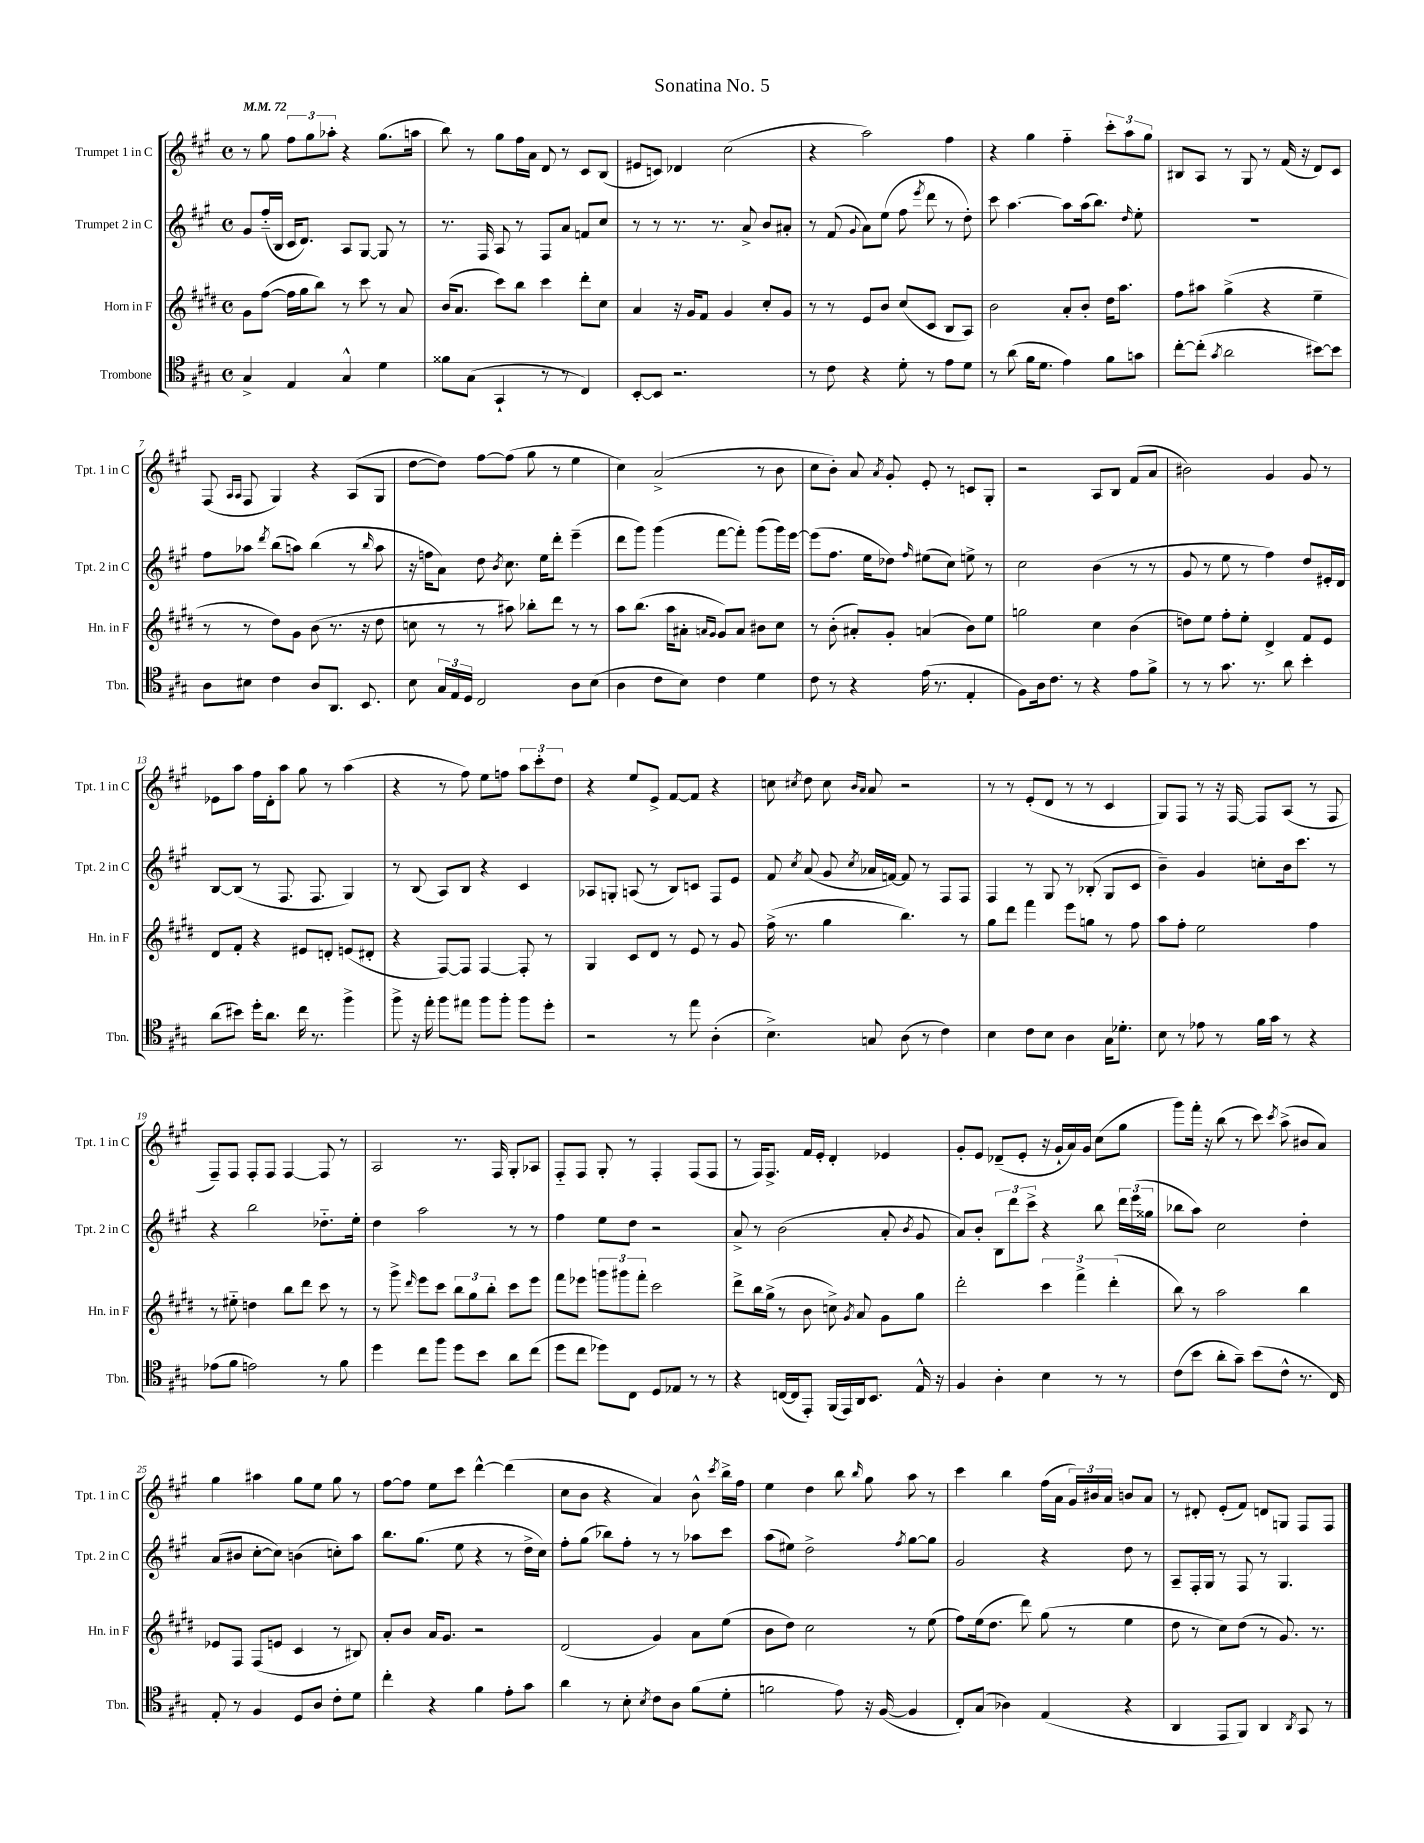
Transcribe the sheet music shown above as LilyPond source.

\header { title = "Sonatina No. 5" }
<<
\new StaffGroup <<
\new Staff = "s0" \with { instrumentName = "Trumpet 1 in C" shortInstrumentName = "Tpt. 1 in C" } {
    \clef treble \key a \major \defaultTimeSignature \time 4/4 \tempo 4 = 72
    \autoBeamOff r8 gis''8 \tuplet 3/2 { fis''8[ gis''8 aes''8]-. } r4 gis''8.[( a''16] |
    b''8) r8 gis''8[ fis''16 a'16] d'8 r8 cis'8[ b8]( |
    eis'8[ c'8]) des'4 cis''2( |
    r4 a''2) fis''4 |
    r4 gis''4 fis''4-_ \tuplet 3/2 { cis'''8[-. a''8 gis''8] } |
    bis8[ a8] r8 gis8 r8 fis'16( r16 d'8[) cis'8] |
    fis8( \grace { a16[ a16] } fis8 gis4) r4 a8[( gis8] |
    d''8[~ d''8]) fis''8[~ fis''8]( gis''8 r8 e''4 |
    cis''4) a'2->( r8 b'8 |
    cis''8[ b'8]-.) a'8 \acciaccatura { a'8 } gis'8-. e'8-. r8 c'8[ gis8]-. |
    r2 a8[ b8] fis'8[( a'8] |
    bis'2) gis'4 gis'8 r8 |
    ees'8[ a''8] fis''16[ d'16-. a''8] gis''8 r8 a''4( |
    r4 r8 fis''8) e''8[ f''8] \tuplet 3/2 { a''8[ cis'''8-. d''8] } |
    r4 e''8[ e'8]-> fis'8[~ fis'8] r4 |
    c''8 \acciaccatura { cis''8 } d''8 cis''8 \grace { b'16[ a'16] } a'8 r2 |
    r8 r8 e'8[-.( d'8] r8 r8 cis'4 |
    gis8[) fis8] r8 r16 fis16~ fis8[ a8]( r8 fis8 |
    fis8[--) fis8] fis8[-. fis8] fis4~ fis8 r8 |
    a2 r8. fis16 gis8[-. aes8] |
    fis8[-_ fis8] gis8-. r8 fis4-. fis8[( fis8] |
    r8 fis16[) fis8.]-> fis'16[ e'16]-. d'4-. ees'4 |
    gis'8[-. e'8] des'8[--( e'8]-. r16 gis'16[-! a'16) gis'16] cis''8[( gis''8] |
    gis'''8[) fis'''16]-. r16 b''8( r8 cis'''8) \acciaccatura { cis'''8 } a''8->( bis'8[ a'8]) |
    gis''4 ais''4 gis''8[ e''8] gis''8 r8 |
    fis''8[~ fis''8] e''8[ cis'''8] d'''4~-^ d'''4( |
    cis''8[ b'8] r4 a'4) b'8-^ \acciaccatura { cis'''8 } b''16[-> fis''16] |
    e''4 d''4 b''8 \grace { b''16 } gis''8 a''8 r8 |
    cis'''4 b''4 fis''16[( a'16] \tuplet 3/2 { gis'16[) bis'16 a'16] } b'8[ a'8] |
    r8 dis'8-. e'8[-.( fis'8]) d'8[ g8] fis8[ fis8] \bar "|." |
}
\new Staff = "s1" \with { instrumentName = "Trumpet 2 in C" shortInstrumentName = "Tpt. 2 in C" } {
    \clef treble \key a \major \defaultTimeSignature \time 4/4
    \autoBeamOff gis'8[ fis''16-_( b16] cis'16[ d'8.]) a8[ gis8]~ gis8 r8 |
    r8. fis16 a8 r8 fis8[ a'8] f'8[ cis''8] |
    r8 r8 r8. r8. a'8-> b'8[ ais'8]-. |
    r8 fis'8( \appoggiatura { gis'8 } a'8[) e''8]( fis''8 \acciaccatura { e'''8 } d'''8 r8 d''8-.) |
    cis'''8 a''4.~ a''8[ a''16( b''8.]) \grace { d''16 } e''8-. |
    R1 |
    fis''8[ aes''8] \acciaccatura { d'''8 } b''8[( a''8]) b''4( r8 \grace { b''16 } a''8 |
    r16 f''16[ a'8]) d''8 \acciaccatura { b'8 } cis''8. e''16[ d'''8]-. e'''4--( |
    d'''8[ gis'''8]) gis'''4( fis'''8[~ fis'''8]-.) gis'''8[( gis'''16) e'''16]~ |
    e'''8[( fis''8.] e''16[ des''8]) \grace { fis''16 } eis''8[( cis''8]) e''8-> r8 |
    cis''2 b'4( r8 r8 |
    gis'8 r8 e''8 r8 fis''4) d''8[ eis'16-. d'16] |
    b8[~ b8]( r8 fis8. fis8. gis4) |
    r8 b8( a8[) b8] r4 cis'4 |
    aes8[ g8]-. a8( r8 b8[) c'8] fis8[ e'8] |
    fis'8 \acciaccatura { cis''8 } a'8( gis'8 \acciaccatura { cis''8 } aes'16[ f'16]~) f'8 r8 fis8[ fis8] |
    fis4 r8 gis8 r8 bes8-.( gis8[ cis'8] |
    b'4--) gis'4 c''8[-. b'16 cis'''8.] r8 |
    r4 b''2 des''8.[-_ e''16]-. |
    d''4 a''2 r8 r8 |
    fis''4 e''8[ d''8] r2 |
    a'8-> r8 b'2( a'8-. \acciaccatura { b'8 } gis'8 |
    a'8[) b'8]-. \tuplet 3/2 { b8[ d'''8 cis'''8]-> } r4 b''8 \tuplet 3/2 { d'''16[ e'''16( gisis''16] } |
    bes''8[ a''8]) cis''2 d''4-. |
    a'8[( bis'8] cis''8[~-. cis''8]) b'4( c''8[-.) a''8] |
    b''8.[ gis''8.]( e''8 r4 r8 d''16[-> cis''16]) |
    fis''8[-. gis''8]( bes''8[) fis''8]-. r8 r8 aes''8[ cis'''8] |
    a''8[( eis''8]) d''2-> \acciaccatura { fis''8 } gis''8[~ gis''8] |
    gis'2 r4 d''8 r8 |
    a8[-- fis16-. gis16] r8 fis8 r8 gis4. \bar "|." |
}
\new Staff = "s2" \with { instrumentName = "Horn in F" shortInstrumentName = "Hn. in F" } {
    \clef treble \key e \major \defaultTimeSignature \time 4/4
    \autoBeamOff gis'8[ fis''8]~( fis''16[ gis''16 b''8]) r8 cis'''8 r8 a'8 |
    b'16[( a'8.] cis'''8[) b''8] cis'''4 dis'''8[-. cis''8] |
    a'4 r16 gis'16[ fis'8] gis'4 cis''8[-. gis'8] |
    r8 r8 e'8[ b'8] cis''8[( cis'8] b8[ a8]) |
    b'2 a'8[-. b'8]-. dis''16[ a''8.] |
    fis''8[ ais''8] gis''4->( r4 e''4-- |
    r8 r8 dis''8[) gis'8] b'8( r8. r16 dis''8 |
    c''8 r8 r8 ais''8) bes''8[-. dis'''8] r8 r8 |
    a''8[ b''8.]( a''16[ ais'8]-. \grace { a'16[ gis'16] } gis'8[) a'8] bis'8[ cis''8] |
    r8 b'8-.( ais'8[-.) gis'8]-. a'4( b'8[) e''8] |
    g''2 cis''4 b'4( |
    d''8[) e''8] fis''8[-. e''8]-. dis'4-> fis'8[ e'8] |
    dis'8[ fis'8]-. r4 eis'8[ d'8]-. e'8[( dis'8]-. |
    r4 fis8[~) fis8] fis4~ fis8-. r8 |
    gis4 cis'8[ dis'8] r8 e'8 r8 gis'8 |
    fis''16->( r8. gis''4 b''4.) r8 |
    gis''8[ dis'''8] fis'''4 e'''8[ g''8] r8 fis''8 |
    a''8[ fis''8]-. e''2 fis''4 |
    r8 eis''8-_ d''4 b''8[ dis'''8] cis'''8 r8 |
    r8 gis'''8-> \grace { dis'''16 } e'''8[ cis'''8] \tuplet 3/2 { b''8[ gis''8 b''8]-. } cis'''8[ e'''8] |
    fis'''8[ ees'''8] \tuplet 3/2 { g'''8[ gis'''8 fis'''8]-. } cis'''2 |
    dis'''8[-> b''16 gis''16]->( r8 b'8 c''8->) \acciaccatura { gis'8 } a'8 gis'8[ gis''8] |
    dis'''2-. \tuplet 3/2 { cis'''4 fis'''4-> dis'''4-.( } |
    b''8) r8 a''2 b''4 |
    ees'8[ fis8] fis8[( e'8] cis'4 r8 bis8) |
    a'8[-. b'8] a'16[ gis'8.] r2 |
    dis'2( gis'4) a'8[ e''8]( |
    b'8[ dis''8]) cis''2 r8 e''8( |
    fis''8[) e''16( dis''8.] dis'''8) gis''8( r8 e''4 |
    dis''8 r8 cis''8[) dis''8]( r8 gis'8.) r8. \bar "|." |
}
\new Staff = "s3" \with { instrumentName = "Trombone" shortInstrumentName = "Tbn." } {
    \clef tenor \key a \major \defaultTimeSignature \time 4/4
    \autoBeamOff gis4-> e4 gis4-^ d'4 |
    fisis'8[ gis8]( gis,4-! r8 r8 cis4) |
    b,8[~-. b,8] r2. |
    r8 cis'8 r4 d'8-. r8 e'8[ d'8] |
    r8 a'8( fis'16[ d'8.] e'4) fis'8[ g'8] |
    cis''8[~-. cis''8]-.( \acciaccatura { gis'8 } a'2 bis'8[~) bis'8] |
    a8[ bis8] cis'4 a8[ a,8.] b,8. |
    b8 \tuplet 3/2 { gis16[ e16 d16] } cis2 a8[ b8]( |
    a4 cis'8[ b8]) cis'4 d'4 |
    cis'8 r8 r4 e'16( r8. e4-. |
    fis8[) a16 cis'8.] r8 r4 e'8[ fis'8]-> |
    r8 r8 gis'8. r8. a'8 b'4-. |
    a'8[( bis'8]) d''16[-. a'8.] cis''16 r8. fis''4-> |
    fis''8-> r16 e''16-. fis''8[ eis''8] fis''8[ fis''8]-. fis''8[ d''8]-. |
    r2 r8 e''8 a4-.( |
    b4.->) g8 a8( r8 cis'4) |
    b4 cis'8[ b8] a4 gis16[ des'8.]-. |
    b8 r8 ees'8 r8 fis'16[ gis'16] r8 r4 |
    ees'8[( fis'8] e'2) r8 fis'8 |
    d''4 cis''8[ fis''8] d''8[ b'8] a'8[ cis''8]( |
    d''8[ cis''8] des''8[) cis8] d8[ ees8] r8 r8 |
    r4 c16[~( c16 e,8]-.) fis,16[( e,16) a,16 b,8.] e16-^ r16 |
    fis4 a4-. b4 r8 r8 |
    cis'8[( b'8] a'8[-. gis'8]--) b'8[( cis'8]-^ r8. cis16) |
    e8-. r8 fis4 d8[ a8] cis'8[-. d'8] |
    cis''4-. r4 fis'4 e'8[-. gis'8] |
    a'4 r8 b8-. \acciaccatura { b8 } cis'8[ a8] fis'8[( d'8]-. |
    f'2 e'8) r16 fis16~( fis4 |
    cis8[-.) gis8]( aes4) e4( r4 |
    a,4 e,8[ fis,8]) a,4 \acciaccatura { a,8 } gis,8 r8 \bar "|." |
}
>>
>>
